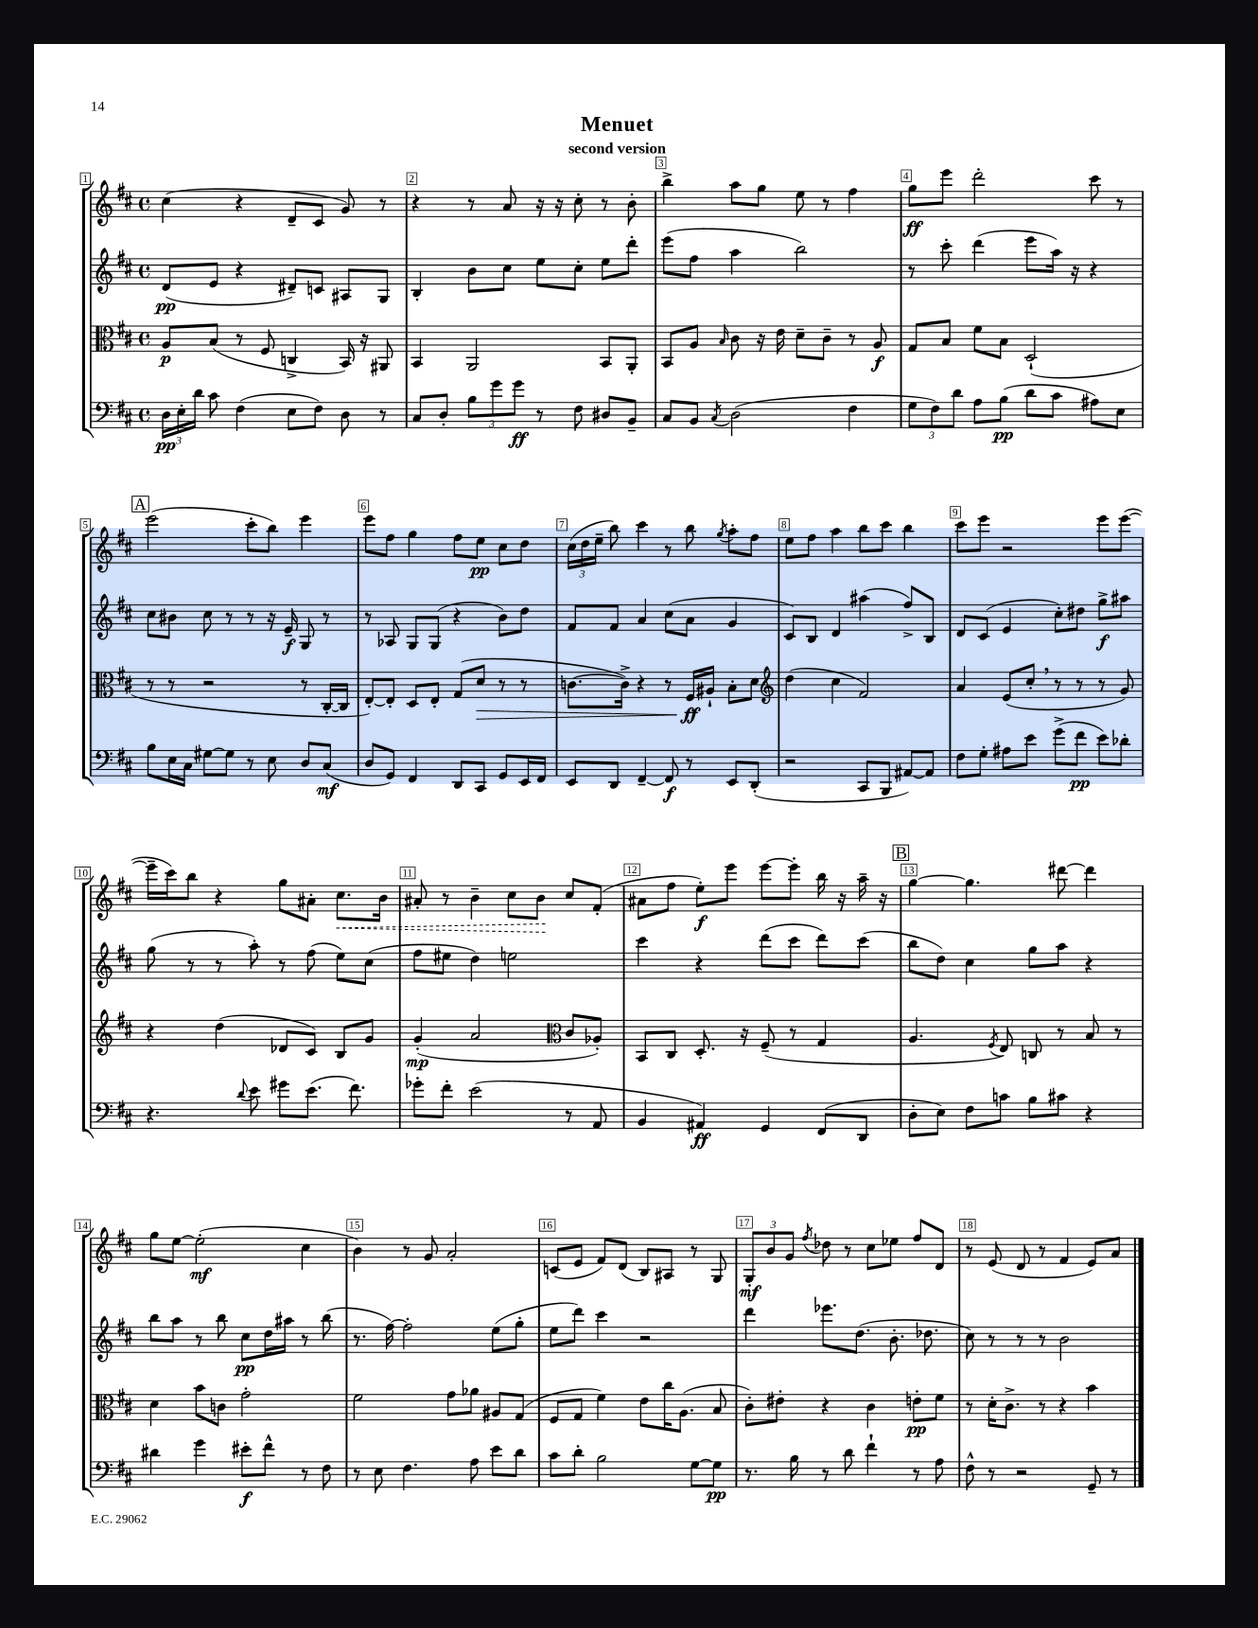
\header { title = "Menuet" subtitle = "second version" }
<<
\new StaffGroup <<
\new Staff = "s0" {
    \clef treble \key d \major \defaultTimeSignature \time 4/4
    \autoBeamOff cis''4( r4 d'8[-- cis'8] g'8) r8 |
    r4 r8 a'8 r16 r16 cis''8-. r8 b'8-. |
    b''4-> a''8[ g''8] e''8 r8 fis''4 |
    g''8[\ff e'''8] d'''2-. cis'''8 r8 |
    \mark \markup { \box "A" } e'''2( cis'''8[-. b''8]) e'''4 |
    e'''8[ fis''8] g''4 fis''8[ e''8]\pp cis''8[ d''8] |
    \tuplet 3/2 { cis''16[( d''16 e''16]-- } b''8) cis'''4 r8 b''8 \acciaccatura { g''8 } a''8[-. fis''8] |
    e''8[ fis''8] a''4 b''8[ cis'''8] b''4 |
    cis'''8[ e'''8] r2 e'''8[ e'''8]~( |
    e'''16[-- cis'''16) b''8] r4 g''8[ ais'8]-. \once \override Hairpin.style = #'dashed-line cis''8.[\< b'16] |
    ais'8-. r8 b'4-- cis''8[ b'8]\! cis''8[ fis'8]-.( |
    ais'8[ fis''8] e''8[-.\f) e'''8] e'''8[~ e'''8]-. b''16 r16 a''16-- r16 |
    \mark \markup { \box "B" } g''4~ g''4. dis'''8~ dis'''4 |
    g''8[ e''8]~ e''2-.\mf( cis''4 |
    b'4) r8 g'8 a'2-. |
    c'8[( e'8] fis'8[) d'8]( b8[) ais8] r8 g8 |
    \tuplet 3/2 { g8[-.\mf b'8 g'8] } \acciaccatura { fis''8 } des''8 r8 cis''8[ ees''8] fis''8[ d'8] |
    r8 e'8( d'8 r8 fis'4 e'8[) a'8] \bar "|." |
}
\new Staff = "s1" {
    \clef treble \key d \major \defaultTimeSignature \time 4/4
    \autoBeamOff d'8[\pp( e'8] r4 dis'8[--) c'8] ais8[ g8] |
    b4-. b'8[ cis''8] e''8[ cis''8]-. e''8[ d'''8]-. |
    e'''8[( fis''8] a''4 b''2) |
    r8 cis'''8-. d'''4( e'''8[ a''16]) r16 r4 |
    \mark \markup { \box "A" } cis''8[ bis'8] cis''8 r8 r8 r16 e'16--\f g8 r8 |
    r8 aes8 g8[ g8]( r4 b'8[) d''8] |
    fis'8[ fis'8] a'4 cis''8[( a'8] g'4 |
    cis'8[) b8] d'4 ais''4( fis''8[->) b8] |
    d'8[ cis'8]( e'4 cis''8[-.) dis''8] g''8[->\f ais''8] |
    g''8( r8 r8 a''8-.) r8 fis''8( e''8[) cis''8]( |
    fis''8[ eis''8] d''4) e''2 |
    cis'''4 r4 d'''8[( cis'''8] d'''8[) cis'''8]( |
    \mark \markup { \box "B" } b''8[ d''8]) cis''4 g''8[ a''8] r4 |
    b''8[ a''8] r8 b''8 cis''8[\pp d''16 ais''16] r8 b''8( |
    r8. fis''16~) fis''2-. e''8[( g''8]-. |
    e''8[ d'''8]) cis'''4 r2 |
    d'''4 ees'''8.[ d''8.]( b'8.-. des''8. |
    cis''8) r8 r8 r8 b'2 \bar "|." |
}
\new Staff = "s2" {
    \clef alto \key d \major \defaultTimeSignature \time 4/4
    \autoBeamOff a8[\p b8]( r8 fis8 c4-> b,16) r16 ais,8 |
    b,4 a,2 b,8[ a,8]-. |
    b,8[ a8] \grace { b16 } cis'8 r16 e'16 d'8[-- cis'8]-- r8 a8\f |
    g8[ b8] fis'8[ b8] d2-!( |
    \mark \markup { \box "A" } r8 r8 r2 r8 cis16[~-. cis16] |
    e8[~-.) e8]-. d8[ e8]-. g8[( d'8]\> r8 r8 |
    c'8.[~ c'16]->) r4 r8 fis16[\ff\! ais16]-! b8[-. d'8] |
    \clef treble d''4( cis''4 fis'2) |
    a'4 e'8[( cis''8]-. \breathe r8 r8 r8 g'8) |
    r4 d''4( des'8[ cis'8]) b8[ g'8] |
    g'4-.\mp( a'2 \clef alto cis'8[ aes8]-.) |
    b,8[ cis8] d8.-. r16 fis8--( r8 g4 |
    \mark \markup { \box "B" } a4. \acciaccatura { fis8 } e8) c8 r8 b8 r8 |
    d'4 b'8[ c'8] g'2-. |
    fis'2 g'8[ aes'8] ais8[ g8]( |
    fis8[ g8] fis'4) e'8[ cis''16 a8.]( b8 |
    cis'8[-.) eis'8]-. r4 cis'4 e'8[-.\pp fis'8] |
    r8 d'16[-. cis'8.]-> r8 r4 b'4 \bar "|." |
}
\new Staff = "s3" {
    \clef bass \key d \major \defaultTimeSignature \time 4/4
    \autoBeamOff \tuplet 3/2 { d16[\pp e16-. d'16] } cis'8 fis4( e8[ fis8]) d8 r8 |
    cis8[ d8]-. \tuplet 3/2 { b8[ g'8 g'8]\ff } r8 fis8 dis8[ b,8]-- |
    cis8[ b,8] \acciaccatura { cis8 } d2( fis4 |
    \tuplet 3/2 { g8[ fis8) d'8] } a8[ b8]\pp( d'8[ cis'8] ais8[) e8] |
    \mark \markup { \box "A" } b8[ e16 cis16] gis8[~ gis8] r8 e8 d8[ cis8]\mf( |
    d8[ g,8]) fis,4 d,8[ cis,8] g,8[ e,16 fis,16] |
    e,8[ d,8] fis,4~-- fis,8\f r8 e,8[ d,8]-.( |
    r2 cis,8[ b,,8] ais,8[~) ais,8] |
    fis8[ g8]-. ais8[ e'8] g'8[->( fis'8]\pp e'8[) des'8]-. |
    r4. \appoggiatura { d'8 } e'8 gis'8[ e'8.]( fis'8.) |
    ges'8[-. fis'8]-. e'2( r8 a,8 |
    b,4 ais,4\ff) g,4 fis,8[( d,8] |
    \mark \markup { \box "B" } d8[-. e8]) fis8[ c'8] b8[ cis'8] r4 |
    dis'4 g'4 eis'8[-.\f fis'8]-^ r8 fis8 |
    r8 e8 fis4. a8 e'8[ d'8] |
    cis'8[ d'8]-. b2 g8[~ g8]\pp |
    r8. b16 r8 d'8 fis'4-! r8 a8 |
    fis8-^ r8 r2 g,8-- r8 \bar "|." |
}
>>
>>
\layout { \context { \Score \override BarNumber.break-visibility = ##(#f #t #t) barNumberVisibility = #all-bar-numbers-visible \override BarNumber.stencil = #(make-stencil-boxer 0.1 0.3 ly:text-interface::print) } }
